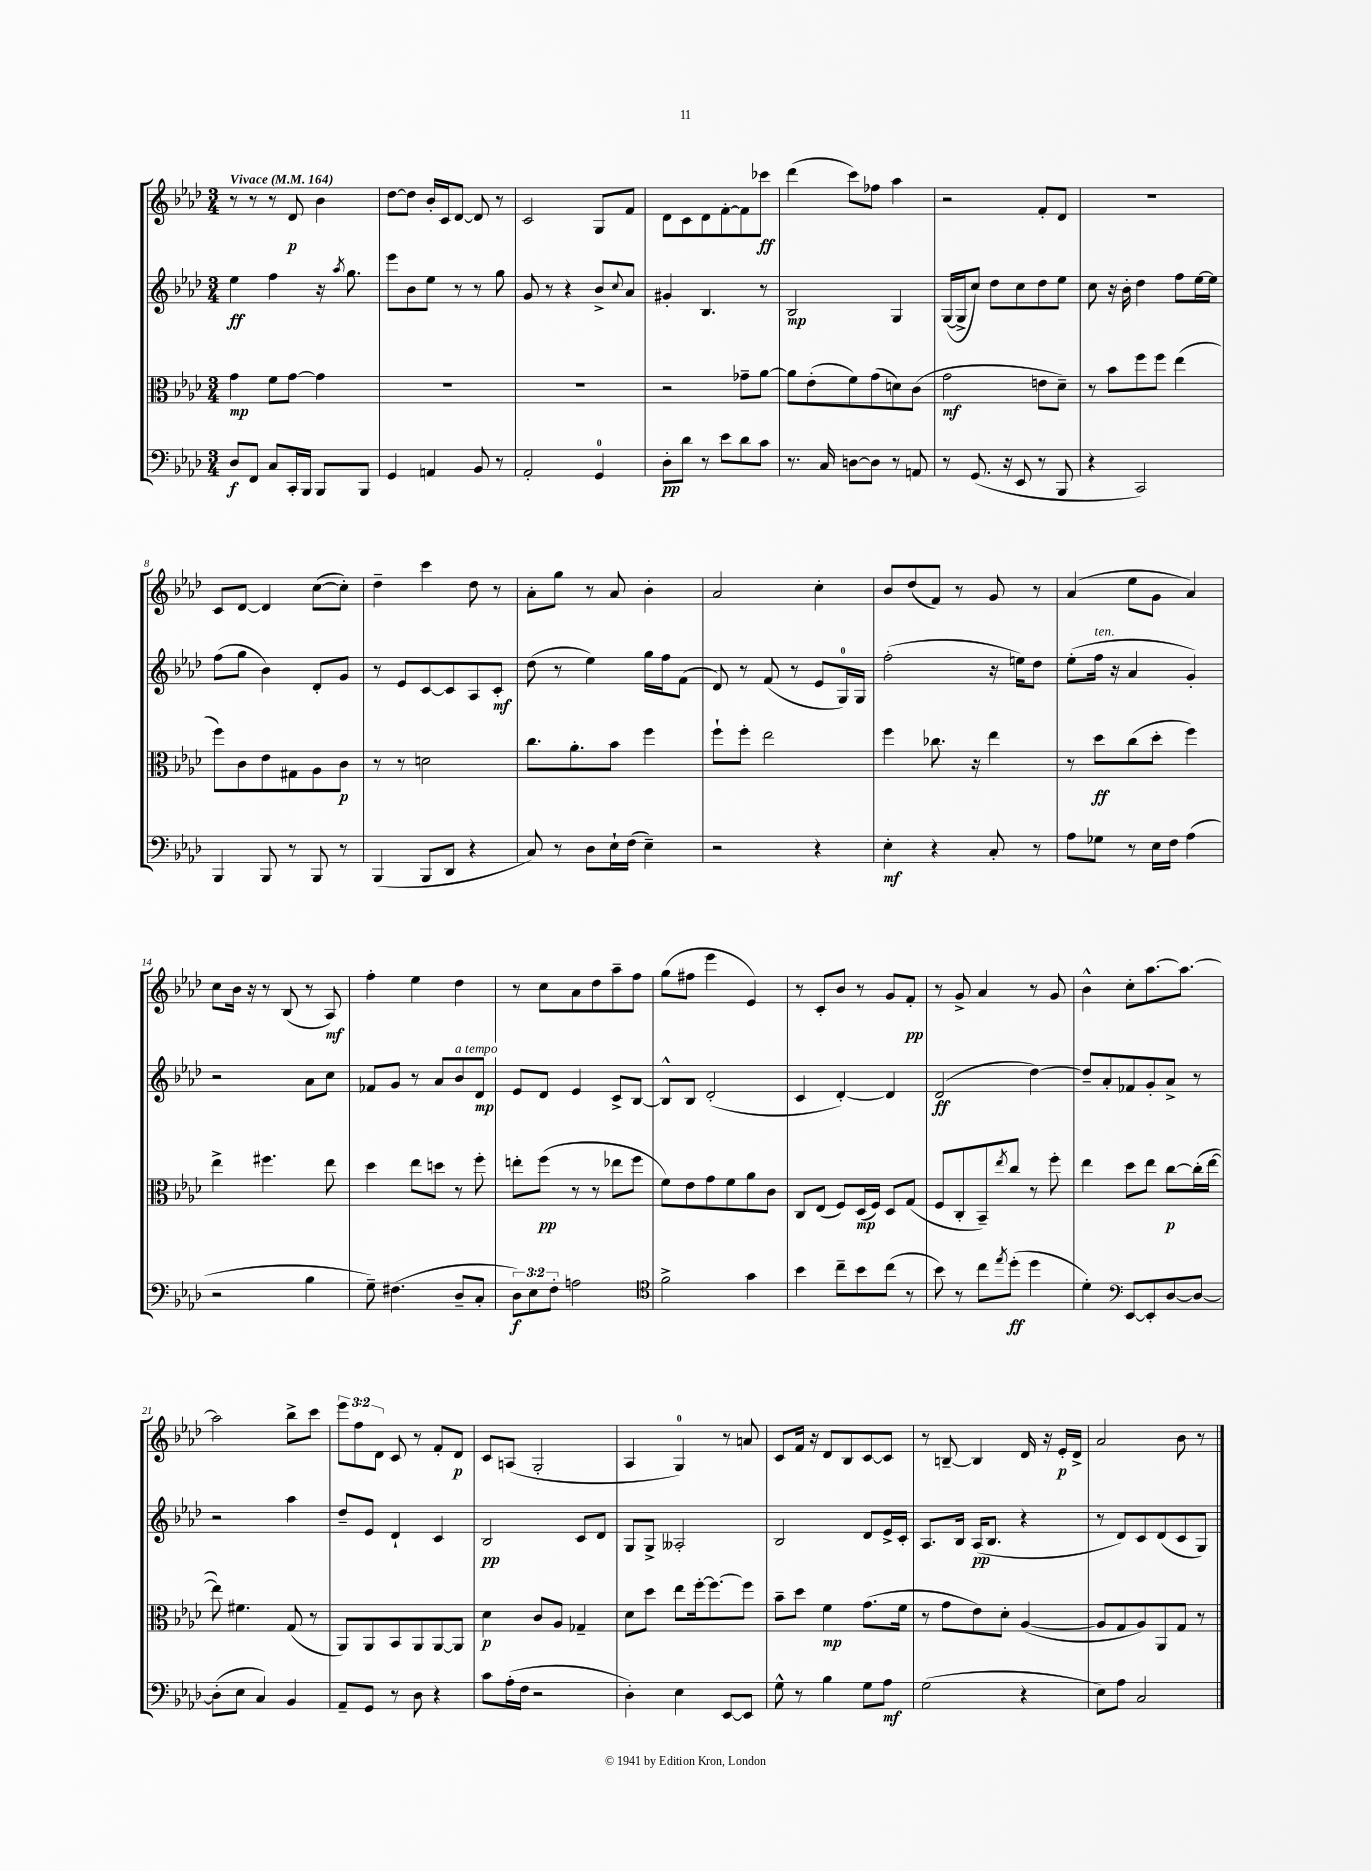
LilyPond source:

<<
\new StaffGroup <<
\new Staff = "s0" {
    \clef treble \key aes \major \numericTimeSignature \time 3/4 \override Staff.TupletNumber.text = #tuplet-number::calc-fraction-text \tempo "Vivace" 4 = 164
    r8 r8 r8 des'8\p bes'4 |
    des''8~ des''8 bes'16-. c'16 des'8~ des'8 r8 |
    c'2 g8 f'8 |
    des'8 c'8 des'8 f'8~-. f'8 ces'''8\ff |
    des'''4( c'''8) fes''8 aes''4 |
    r2 f'8-. des'8 |
    R2. |
    c'8 des'8~ des'4 c''8~( c''8-.) |
    des''4-- c'''4 des''8 r8 |
    aes'8-. g''8 r8 aes'8 bes'4-. |
    aes'2 c''4-. |
    bes'8 des''8( f'8) r8 g'8 r8 |
    aes'4( ees''8 g'8 aes'4) |
    c''8 bes'16 r16 r8 bes8( r8 aes8\mf) |
    f''4-. ees''4 des''4 |
    r8 c''8 aes'8 des''8 aes''8-- f''8 |
    g''8( fis''8 ees'''4 ees'4) |
    r8 c'8-. bes'8 r8 g'8 f'8-.\pp |
    r8 g'8-> aes'4 r8 g'8 |
    bes'4-^ c''8-. aes''8.~ aes''8.~ |
    aes''2 bes''8-> c'''8 |
    \tuplet 3/2 { ees'''8 f''8 des'8 } c'8 r8 f'8-. des'8\p |
    c'8 a8( g2-. |
    aes4 g4-0) r8 a'8 |
    c'8 f'16 r16 des'8 bes8 c'8~ c'8 |
    r8 b8~-- b4 des'16 r16 ees'16-.\p des'16-> |
    aes'2 bes'8 r8 \bar "|." |
}
\new Staff = "s1" {
    \clef treble \key aes \major \numericTimeSignature \time 3/4
    ees''4\ff f''4 r16 \acciaccatura { aes''8 } g''8. |
    ees'''8 bes'8 ees''8 r8 r8 g''8 |
    g'8 r8 r4 bes'8-> \appoggiatura { c''8 } aes'8 |
    gis'4-. bes4. r8 |
    bes2\mp g4 |
    g16~( g16-> c''8) des''8 c''8 des''8 ees''8 |
    c''8 r16 bes'16-. des''4 f''8 ees''16~ ees''16 |
    f''8( g''8 bes'4) des'8-. g'8 |
    r8 ees'8 c'8~ c'8 aes8 c'8-.\mf |
    des''8( r8 ees''4) g''16 f''16 f'8( |
    des'8) r8 f'8( r8 ees'8 g16-0) g16 |
    f''2-.( r16 e''16) des''8 |
    ees''8-.( f''16^\markup { \italic "ten." } r16 aes'4 g'4-.) |
    r2 aes'8 c''8 |
    fes'8 g'8 r8 aes'8 bes'8^\markup { \italic "a tempo" } des'8\mp |
    ees'8 des'8 ees'4 c'8-> bes8~ |
    bes8-^ bes8 des'2-.( |
    c'4 des'4~-.) des'4 |
    des'2\ff( des''4~) |
    des''8-- aes'8-. fes'8 g'8-. aes'8-> r8 |
    r2 aes''4 |
    des''8-- ees'8 des'4-! c'4 |
    bes2\pp c'8 des'8 |
    g8 g8-> aeses2-. |
    bes2 des'8 ees'16-> c'16-. |
    aes8. bes16 aes16\pp( bes8. r4 |
    r8 des'8) c'8 des'8( c'8 g8) \bar "|." |
}
\new Staff = "s2" {
    \clef alto \key aes \major \numericTimeSignature \time 3/4
    g'4\mp f'8 g'8~ g'4 |
    R2. |
    R2. |
    r2 ges'8-- aes'8~ |
    aes'8 ees'8-.( f'8) g'8( d'8) c'8( |
    g'2\mf e'8 des'8--) |
    r8 bes'8 f''8 f''8 ees''4( |
    f''8) c'8 ees'8 gis8 aes8 c'8\p |
    r8 r8 d'2 |
    c''8. aes'8.-. bes'8 f''4 |
    f''8-! f''8-. ees''2 |
    f''4 ces''8. r16 ees''4 |
    r8 des''8\ff c''8( des''8-. f''4) |
    ees''4-> fis''4. ees''8 |
    des''4 ees''8 d''8 r8 f''8-. |
    e''8-. f''8\pp( r8 r8 ees''8 f''8 |
    f'8) ees'8 g'8 f'8 aes'8 c'8 |
    c8 ees8( f8) des16\mp( f16) des8 g8( |
    f8 c8-. bes,8--) \acciaccatura { ees''8 } c''8 r8 f''8-. |
    ees''4 des''8 ees''8 c''8~\p c''16-.( ees''16~ |
    ees''8) fis'4. g8( r8 |
    aes,8) aes,8 bes,8 aes,8 aes,8~ aes,8 |
    des'4\p c'8 aes8 ges4-- |
    des'8 des''8 ees''8 f''16~-. f''8.~ f''8 |
    bes'8-- des''8 f'4\mp g'8.( f'16 |
    r8 g'8 ees'8) des'8-. aes4~( |
    aes8 g8 aes8) aes,8 g8 r8 \bar "|." |
}
\new Staff = "s3" {
    \clef bass \key aes \major \numericTimeSignature \time 3/4 \override Staff.TupletNumber.text = #tuplet-number::calc-fraction-text
    des8\f f,8 c8 c,16-. bes,,16 bes,,8 bes,,8 |
    g,4 a,4 bes,8 r8 |
    aes,2-. g,4-0 |
    des8-.\pp des'8 r8 ees'8 des'8 c'8 |
    r8. c16 d8~ d8 r8 a,8 |
    r8 g,8.( r16 ees,8 r8 bes,,8 |
    r4 c,2) |
    bes,,4 bes,,8 r8 bes,,8 r8 |
    bes,,4( bes,,8 des,8 r4 |
    c8) r8 des8 ees16-! f16( ees4--) |
    r2 r4 |
    ees4-.\mf r4 c8-. r8 |
    aes8 ges8 r8 ees16 f16 aes4( |
    r2 bes4 |
    g8--) fis4.( des8-- c8-. |
    \tuplet 3/2 { des8\f) ees8 f8-. } a2 |
    \clef tenor f'2-> g'4 |
    bes'4 c''8-- bes'8 c''8( r8 |
    bes'8) r8 c''8 \acciaccatura { ees''8 } des''8-.\ff( des''4 |
    des'4-.) \clef bass ees,8~ ees,8-. des8~ des8~ |
    des8-.( ees8 c4) bes,4 |
    aes,8-- g,8 r8 des8 r4 |
    c'8 aes16-.( f16 r2 |
    des4-.) ees4 ees,8~ ees,8 |
    g8-^ r8 bes4 g8 aes8\mf |
    g2( r4 |
    ees8) aes8 c2 \bar "|." |
}
>>
>>
